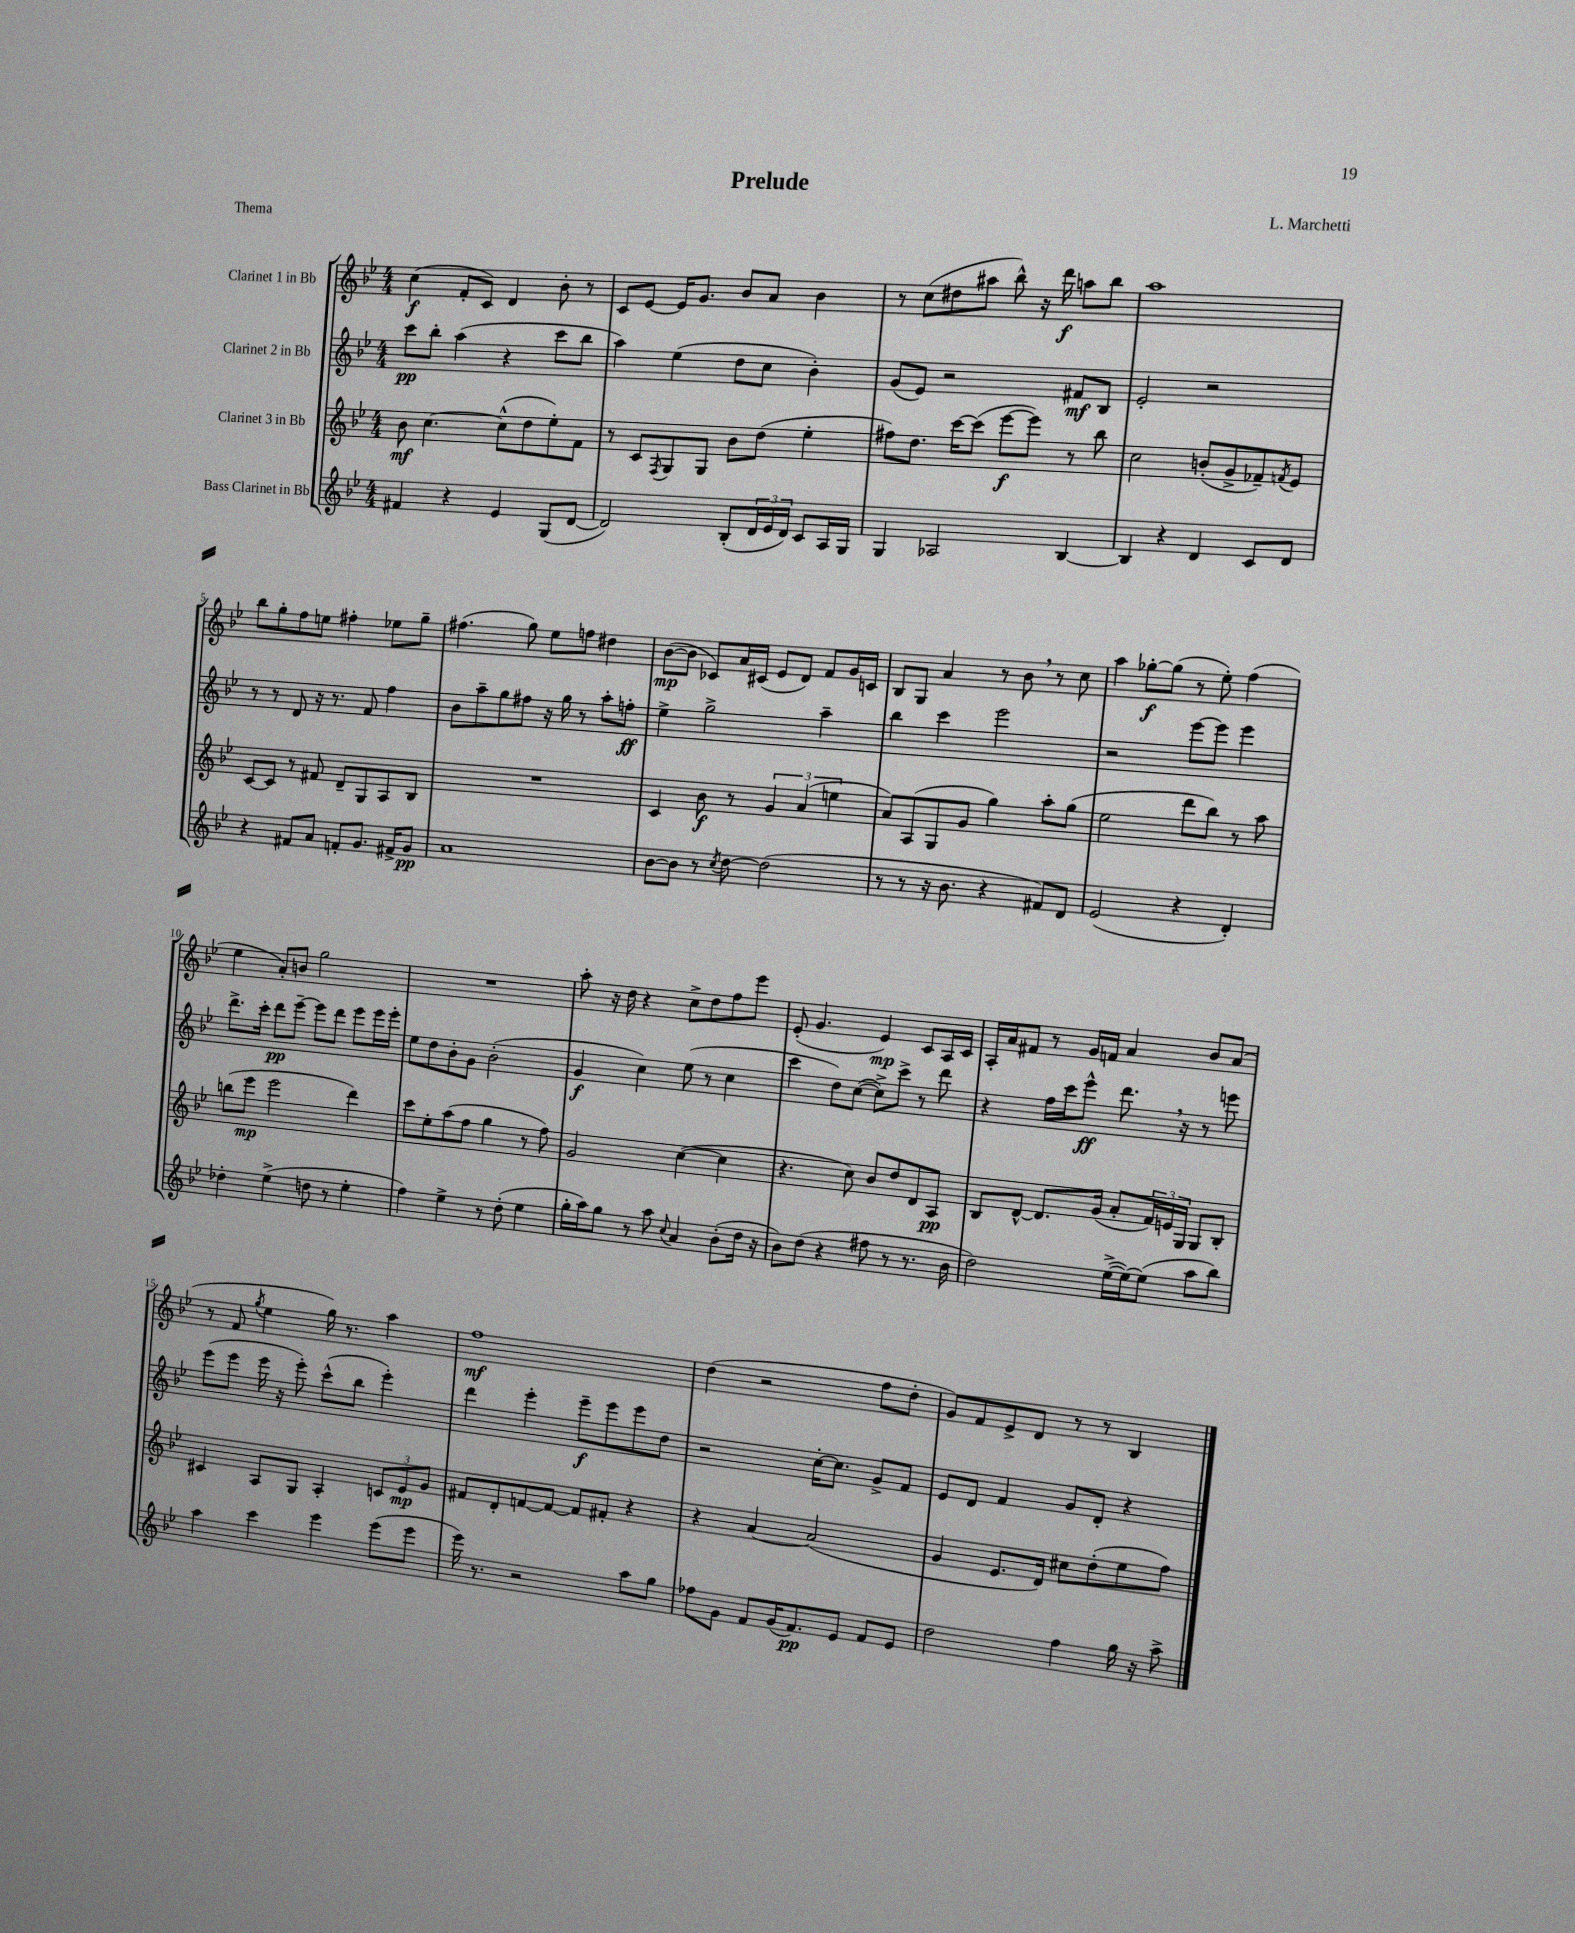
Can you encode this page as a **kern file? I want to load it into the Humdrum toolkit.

**kern	**dynam	**kern	**dynam	**kern	**dynam	**kern	**dynam
*part4	*part4	*part3	*part3	*part2	*part2	*part1	*part1
*staff4	*staff4	*staff3	*staff3	*staff2	*staff2	*staff1	*staff1
*I"Bass Clarinet in Bb	*	*I"Clarinet 3 in Bb	*	*I"Clarinet 2 in Bb	*	*I"Clarinet 1 in Bb	*
*clefG2	*	*clefG2	*	*clefG2	*	*clefG2	*
*k[b-e-]	*	*k[b-e-]	*	*k[b-e-]	*	*k[b-e-]	*
*M4/4	*	*M4/4	*	*M4/4	*	*M4/4	*
=1	=1	=1	=1	=1	=1	=1	=1
4f#X/	.	8b-\	mf	8ccc\L	pp	(4cc\	f
.	.	[4.cc\	.	8bb-'\J	.	.	.
4r	.	.	.	(4aa\	.	8f'/L	.
.	.	.	.	.	.	8c/J)	.
4e-/	.	(8cc^^\L]	.	4r	.	4d/	.
.	.	8dd\	.	.	.	.	.
(8G/L	.	8ee-'\)	.	8ccc\L	.	8b-'\	.
[8d/J	.	8f\J	.	8bb-\J	.	8r	.
=2	=2	=2	=2	=2	=2	=2	=2
2d/])	.	8r	.	4aa\)	.	8c/L	.
.	.	8c/L	.	.	.	[8e-/J	.
.	.	8qF/	.	.	.	.	.
.	.	8G/	.	(4ee-\	.	16e-/KL]	.
.	.	.	.	.	.	8.g/J	.
.	.	8G/J	.	.	.	.	.
(8B-'/L	.	8b-\L	.	8dd\L	.	8b-/L	.
24d/L	.	(8dd\J	.	8cc\J	.	8a/J	.
24e-/	.	.	.	.	.	.	.
24d/JJ)	.	.	.	.	.	.	.
8c/L	.	4ee-'\	.	4b-'\)	.	4b-\	.
16A/L	.	.	.	.	.	.	.
16G/JJ	.	.	.	.	.	.	.
=3	=3	=3	=3	=3	=3	=3	=3
4G/	.	8ff#X\L)	.	(8g/L	.	8r	.
.	.	8.dd\J	.	8e-/J)	.	(8cc\L	.
2A-X/	.	.	.	2r	.	8dd#X\	.
.	.	[16ccc\KL	.	.	.	.	.
.	.	(8ccc\J]	.	.	.	8aa#X\J	.
.	.	[8eee-\L	f	.	.	8bb-^^\)	.
.	.	8eee-\J])	.	.	.	16r	.
.	.	.	.	.	.	16ddd\	f
[4B-/	.	8r	.	8f#X/L	mf	8aan\L	.
.	.	8bb-\	.	8B-/J	.	8bb-\J	.
=4	=4	=4	=4	=4	=4	=4	=4
4B-/]	.	2cc\	.	2e-'/	.	1aa	.
4r	.	.	.	.	.	.	.
4d/	.	(8bn'/L	.	2r	.	.	.
.	.	8g^/	.	.	.	.	.
8c/L	.	8f-X~/)	.	.	.	.	.
.	.	8qfn/	.	.	.	.	.
8d/J	.	8e-/J	.	.	.	.	.
!!LO:LB:g=z
=5	=5	=5	=5	=5	=5	=5	=5
4r	.	[8c/L	.	8r	.	8bb-\L	.
.	.	8c/J]	.	8r	.	8gg'\	.
8f#X/L	.	8r	.	8d/	.	8ff\	.
8a/J	.	8f#X/	.	16r	.	8een\J	.
.	.	.	.	8.r	.	.	.
8fn'/L	.	8d~/L	.	.	.	4ff#X'\	.
8.g/J	.	8G/	.	8f/	.	.	.
.	.	8A/	.	4ff\	.	8ee-X\L	.
16f#X^/KL	.	.	.	.	.	.	.
8g/J	pp	8B-/J	.	.	.	8gg~\J	.
=6	=6	=6	=6	=6	=6	=6	=6
1a	.	1r	.	8b-\L	.	(4.ff#X\	.
.	.	.	.	8aa~\	.	.	.
.	.	.	.	8gg\	.	.	.
.	.	.	.	8ff#X\J	.	8gg\)	.
.	.	.	.	16r	.	8ee-\L	.
.	.	.	.	16gg\	.	.	.
.	.	.	.	8r	.	8ffn\J	.
.	.	.	.	8aa'\L	.	4dd#X\	.
.	.	.	.	8ffn'\J	ff	.	.
=7	=7	=7	=7	=7	=7	=7	=7
[8b-\L	.	4c/	.	4ee-^\	.	([8b-\L	mp
8b-\J]	.	.	.	.	.	8b-\J]	.
8r	.	8b-\	f	2gg^\	.	8c-X/L)	.
8qcc/	.	.	.	.	.	.	.
[8dd\	.	8r	.	.	.	16a/L	.
.	.	.	.	.	.	(16c#X/JJ	.
(2dd\]	.	6g/	.	.	.	8e-/L	.
.	.	.	.	.	.	8d/J)	.
.	.	(6a/	.	.	.	.	.
.	.	.	.	4aa~\	.	8f/L	.
.	.	6een\	.	.	.	.	.
.	.	.	.	.	.	16g/L	.
.	.	.	.	.	.	16cn/JJ	.
=8	=8	=8	=8	=8	=8	=8	=8
8r	.	8a/L)	.	4bb-\	.	8B-/L	.
8r	.	(8A/	.	.	.	8G/J	.
16r	.	8G/	.	4ccc\	.	4a/	.
8.b-\	.	.	.	.	.	.	.
.	.	8g/J	.	.	.	.	.
4r	.	4gg\)	.	2eee-\	.	8r	.
.	.	.	.	.	.	8b-,\	.
8f#X/L)	.	8aa'\L	.	.	.	8r	.
8d/J	.	(8gg\J	.	.	.	8cc\	.
=9	=9	=9	=9	=9	=9	=9	=9
(2e-/	.	2ee-\	.	2r	.	4aa\	.
.	.	.	.	.	.	[8gg-X'\L	f
.	.	.	.	.	.	(8gg-\J]	.
4r	.	8ddd\L	.	[8eee-\L	.	8r	.
.	.	8bb-\J)	.	8eee-\J]	.	8ee-'\)	.
4d'/)	.	8r	.	4eee-\	.	(4ff\	.
.	.	8aa\	.	.	.	.	.
!!LO:LB:g=z
=10	=10	=10	=10	=10	=10	=10	=10
4dd-X'\	.	(8bbn\L	.	8.ddd^\L	.	4ee-\	.
.	.	8eee-\J	mp	.	.	.	.
.	.	.	.	16ccc'\Jk	.	.	.
(4ee-^\	.	2eee-\	.	8ddd\L	pp	8a'/L)	.
.	.	.	.	[8eee-~\J	.	8bn/J	.
8ddn\	.	.	.	8eee-\L]	.	2gg\	.
8r	.	.	.	8ddd\J	.	.	.
4ee-'\	.	4ddd\)	.	8eee-\L	.	.	.
.	.	.	.	16eee-\L	.	.	.
.	.	.	.	16eee-'\JJ	.	.	.
=11	=11	=11	=11	=11	=11	=11	=11
4ff\)	.	8ccc\L	.	8ee-\L	.	1r	.
.	.	8ee-'\	.	8dd\	.	.	.
4ee-^\	.	(8aa\	.	8b-'\	.	.	.
.	.	8ff\J	.	8g\J	.	.	.
8r	.	4gg\	.	(2b-'\	.	.	.
(8dd'\	.	.	.	.	.	.	.
4ee-\	.	8r	.	.	.	.	.
.	.	8ff\)	.	.	.	.	.
=12	=12	=12	=12	=12	=12	=12	=12
16gg'\LL	.	2g/	.	4g/	f	8aa'\	.
16aa\J)	.	.	.	.	.	.	.
8gg\J	.	.	.	.	.	16r	.
.	.	.	.	.	.	16dd\	.
8r	.	.	.	4cc\)	.	4r	.
8aa\	.	.	.	.	.	.	.
8qqcc/	.	.	.	.	.	.	.
4a/	.	([4cc\	.	(8ee-\	.	8cc^\L	.
.	.	.	.	8r	.	8dd\	.
(8b-'\L	.	4cc\]	.	4cc\	.	8ff\	.
16dd\Jk	.	.	.	.	.	8eee-\J	.
16r	.	.	.	.	.	.	.
=13	=13	=13	=13	=13	=13	=13	=13
8b-\L)	.	4.r	.	4ccc\	.	(8e-'/	.
(8dd\J	.	.	.	.	.	4.g/	.
4r	.	.	.	8dd\L)	.	.	.
.	.	8cc\)	.	([8cc\J	.	.	.
8ff#X\	.	8b-/L	.	8cc^\L])	.	4e-/)	mp
8r	.	8dd/	.	8ccc^\J	.	.	.
8.r	.	8d/	.	8r	.	8c/L	.
.	.	8A/J	pp	8ddd\	.	16A/L	.
16b-\	.	.	.	.	.	16c/JJ	.
=14	=14	=14	=14	=14	=14	=14	=14
2dd\)	.	8B-/L	.	4r	.	16A'/LL	.
.	.	.	.	.	.	16a/J	.
.	.	[8d^^/J	.	.	.	8f#X/J	.
.	.	8.d/L]	.	16ff\LL	.	8r	.
.	.	.	.	16ccc\J	.	.	.
.	.	.	.	8eee-^^\J	ff	16g/LL	.
.	.	(16g/Jk	.	.	.	16fn/JJ	.
([16ee-^\LL	.	8a'/L	.	8.ddd,\	.	4a/	.
16ee-\J_)	.	.	.	.	.	.	.
(8ee-\J]	.	24f/L)	.	.	.	.	.
.	.	24en/	.	.	.	.	.
.	.	.	.	16r	.	.	.
.	.	24G/JJ	.	.	.	.	.
8aa\L	.	8G/L	.	8r	.	8b-/L	.
8bb-\J)	.	8B-'/J	.	8eeen\	.	(8a/J	.
!!LO:LB:g=z
=15	=15	=15	=15	=15	=15	=15	=15
4aa\	.	4c#X/	.	(8eee-\L	.	8r	.
.	.	.	.	8eee-\J	.	8f/	.
.	.	.	.	.	.	8qgg/	.
4ccc\	.	8A/L	.	16eee-\	.	4ee-\	.
.	.	.	.	16r	.	.	.
.	.	8G/J	.	8eee-'\)	.	.	.
4eee-\	.	4A'/	.	(8ccc^^\L	.	16gg\)	.
.	.	.	.	.	.	8.r	.
.	.	.	.	8bb-\J	.	.	.
(8eee-\L	.	12cn/L	.	4eee-'\)	.	4aa\	.
.	.	12e-/	mp	.	.	.	.
8eee-\J	.	.	.	.	.	.	.
.	.	12g/J	.	.	.	.	.
=16	=16	=16	=16	=16	=16	=16	=16
16eee-\)	.	8f#X/L	.	4ddd\	.	1ff	mf
8.r	.	.	.	.	.	.	.
.	.	8d'/	.	.	.	.	.
2r	.	[8fn/	.	4eee-'\	.	.	.
.	.	8f/J_	.	.	.	.	.
.	.	8f/L]	.	8eee-~\L	f	.	.
.	.	8f#X'/J	.	8eee-\	.	.	.
8aa\L	.	4r	.	8eee-\	.	.	.
8gg\J	.	.	.	8dd\J	.	.	.
=17	=17	=17	=17	=17	=17	=17	=17
8ff-X\L	.	4r	.	2r	.	(4dd\	.
8g\J	.	.	.	.	.	.	.
8f/L	.	[4a/	.	.	.	2r	.
(16g/K	.	.	.	.	.	.	.
8.f/)	pp	.	.	.	.	.	.
.	.	(2a/]	.	[16cc'\KL	.	.	.
.	.	.	.	8.cc\J]	.	.	.
8e-/J	.	.	.	.	.	.	.
8f/L	.	.	.	8g^/L	.	8ff\L	.
8e-/J	.	.	.	8f/J	.	8dd'\J	.
=18	=18	=18	=18	=18	=18	=18	=18
2dd\	.	4g/	.	8e-/L	.	8g/L)	.
.	.	.	.	8d/J	.	8f/	.
.	.	8.e-/L	.	4f/	.	8e-^/	.
.	.	.	.	.	.	8d/J	.
.	.	16d/Jk)	.	.	.	.	.
4ff\	.	8cc#X\L	.	8g/L	.	8r	.
.	.	(8dd'\	.	8d'/J	.	8r	.
16gg\	.	8ee-\	.	4r	.	4B-/	.
16r	.	.	.	.	.	.	.
8aa^\	.	8ff\J)	.	.	.	.	.
==	==	==	==	==	==	==	==
*-	*-	*-	*-	*-	*-	*-	*-
